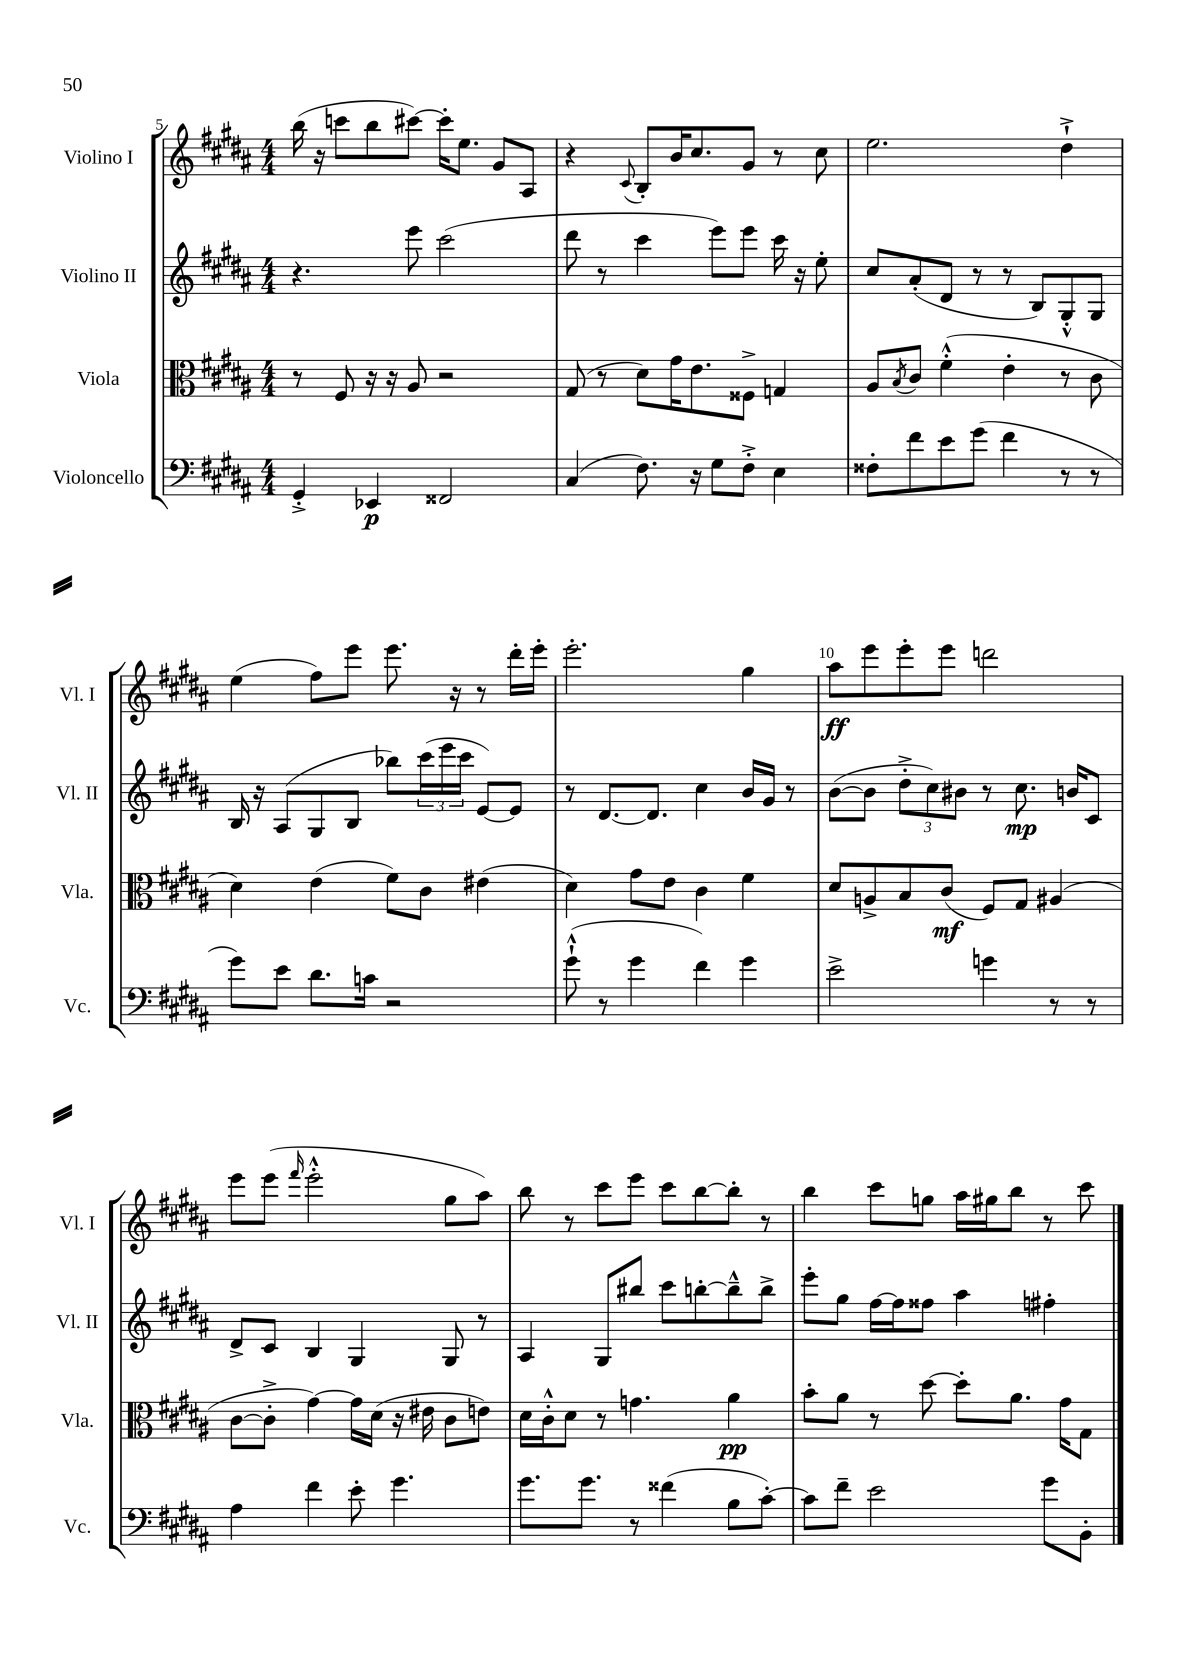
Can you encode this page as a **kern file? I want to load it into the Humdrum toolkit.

**kern	**kern	**kern	**kern
*staff4	*staff3	*staff2	*staff1
*clefF4	*clefC3	*clefG2	*clefG2
*k[f#c#g#d#a#]	*k[f#c#g#d#a#]	*k[f#c#g#d#a#]	*k[f#c#g#d#a#]
*M4/4	*M4/4	*M4/4	*M4/4
4GG#'^	8r	4.r	(16bb
.	.	.	16r
.	8F#	.	8ccc
4EE-	16r	.	8bb
.	16r	.	.
.	8A#	8eee	[8ccc#)
2FF##	2r	(2ccc#	16ccc#']
.	.	.	8.ee
.	.	.	8g#
.	.	.	8A#
=	=	=	=
(4C#	(8G#	8ddd#	4r
.	8r	8r	.
.	.	.	8qqc#
8.F#)	8d#)	4ccc#	8B'
.	16g#	.	16b
16r	8.e	.	8.cc#
8G#	.	8eee)	.
8F#'^	8F##^	8eee	8g#
4E	4G	16ccc#	8r
.	.	16r	.
.	.	8ee'	8cc#
=	=	=	=
8F##'	8A#	8cc#	2.ee
.	8qB	.	.
8f#	8c#	(8a#'	.
8e	(4f#'^^	8d#	.
(8g#	.	8r	.
4f#	4e'	8r	.
.	.	8B)	.
8r	8r	8G#'^^	4dd#`^
8r	8c#	8G#	.
=	=	=	=
8g#)	4d#)	16B	(4ee
.	.	16r	.
8e	.	(8A#	.
8.d#	(4e	8G#	8ff#)
.	.	8B	8eee
16c	.	.	.
2r	8f#)	8bb-)	8.eee
.	8c#	(24ccc#	.
.	.	24eee	.
.	.	.	16r
.	.	24ccc#	.
.	(4e#	[8e)	8r
.	.	8e]	16ddd#'
.	.	.	16eee'
=	=	=	=
(8g#`^^	4d#)	8r	2.eee'
8r	.	[8.d#	.
4g#	8g#	.	.
.	.	8.d#]	.
.	8e	.	.
4f#)	4c#	4cc#	.
4g#	4f#	16b	4gg#
.	.	16g#	.
.	.	8r	.
=	=	=	=
2e^	8d#	([8b	8aa#
.	8A^	8b]	8eee
.	8B	12dd#'^	8eee'
.	.	12cc#)	.
.	(8c#	.	8eee
.	.	12b#	.
4g	8F#)	8r	2ddd
.	8G#	8.cc#	.
8r	(4A#	.	.
.	.	16b	.
8r	.	8c#	.
=	=	=	=
4A#	[8c#	8d#^	8eee
.	8c#'^]	8c#	(8eee
.	.	.	16qqfff#
4f#	[4g#)	4B	2eee'^^
8e'	16g#]	4G#	.
.	(16d#	.	.
4.g#	16r	.	.
.	16e#	.	.
.	8c#	8G#	8gg#
.	8e)	8r	8aa#)
=	=	=	=
8.g#	16d#	4A#	8bb
.	16c#'^^	.	.
.	8d#	.	8r
8.g#	.	.	.
.	8r	8G#	8ccc#
8r	4.g	8bb#	8eee
(4f##	.	8ccc#	8ccc#
.	.	[8bb'	[8bb
8B	4a#	8bb~^^]	8bb']
[8c#')	.	8bb^	8r
=	=	=	=
8c#]	8b'	8eee'	4bb
8f#~	8a#	8gg#	.
2e	8r	[16ff#	8ccc#
.	.	16ff#]	.
.	[8dd#	8ff##	8gg
.	8dd#']	4aa#	16aa#
.	.	.	16gg#
.	8.a#	.	8bb
8g#	.	4ff#'	8r
.	16g#	.	.
8BB'	8G#	.	8ccc#
==	==	==	==
*-	*-	*-	*-
